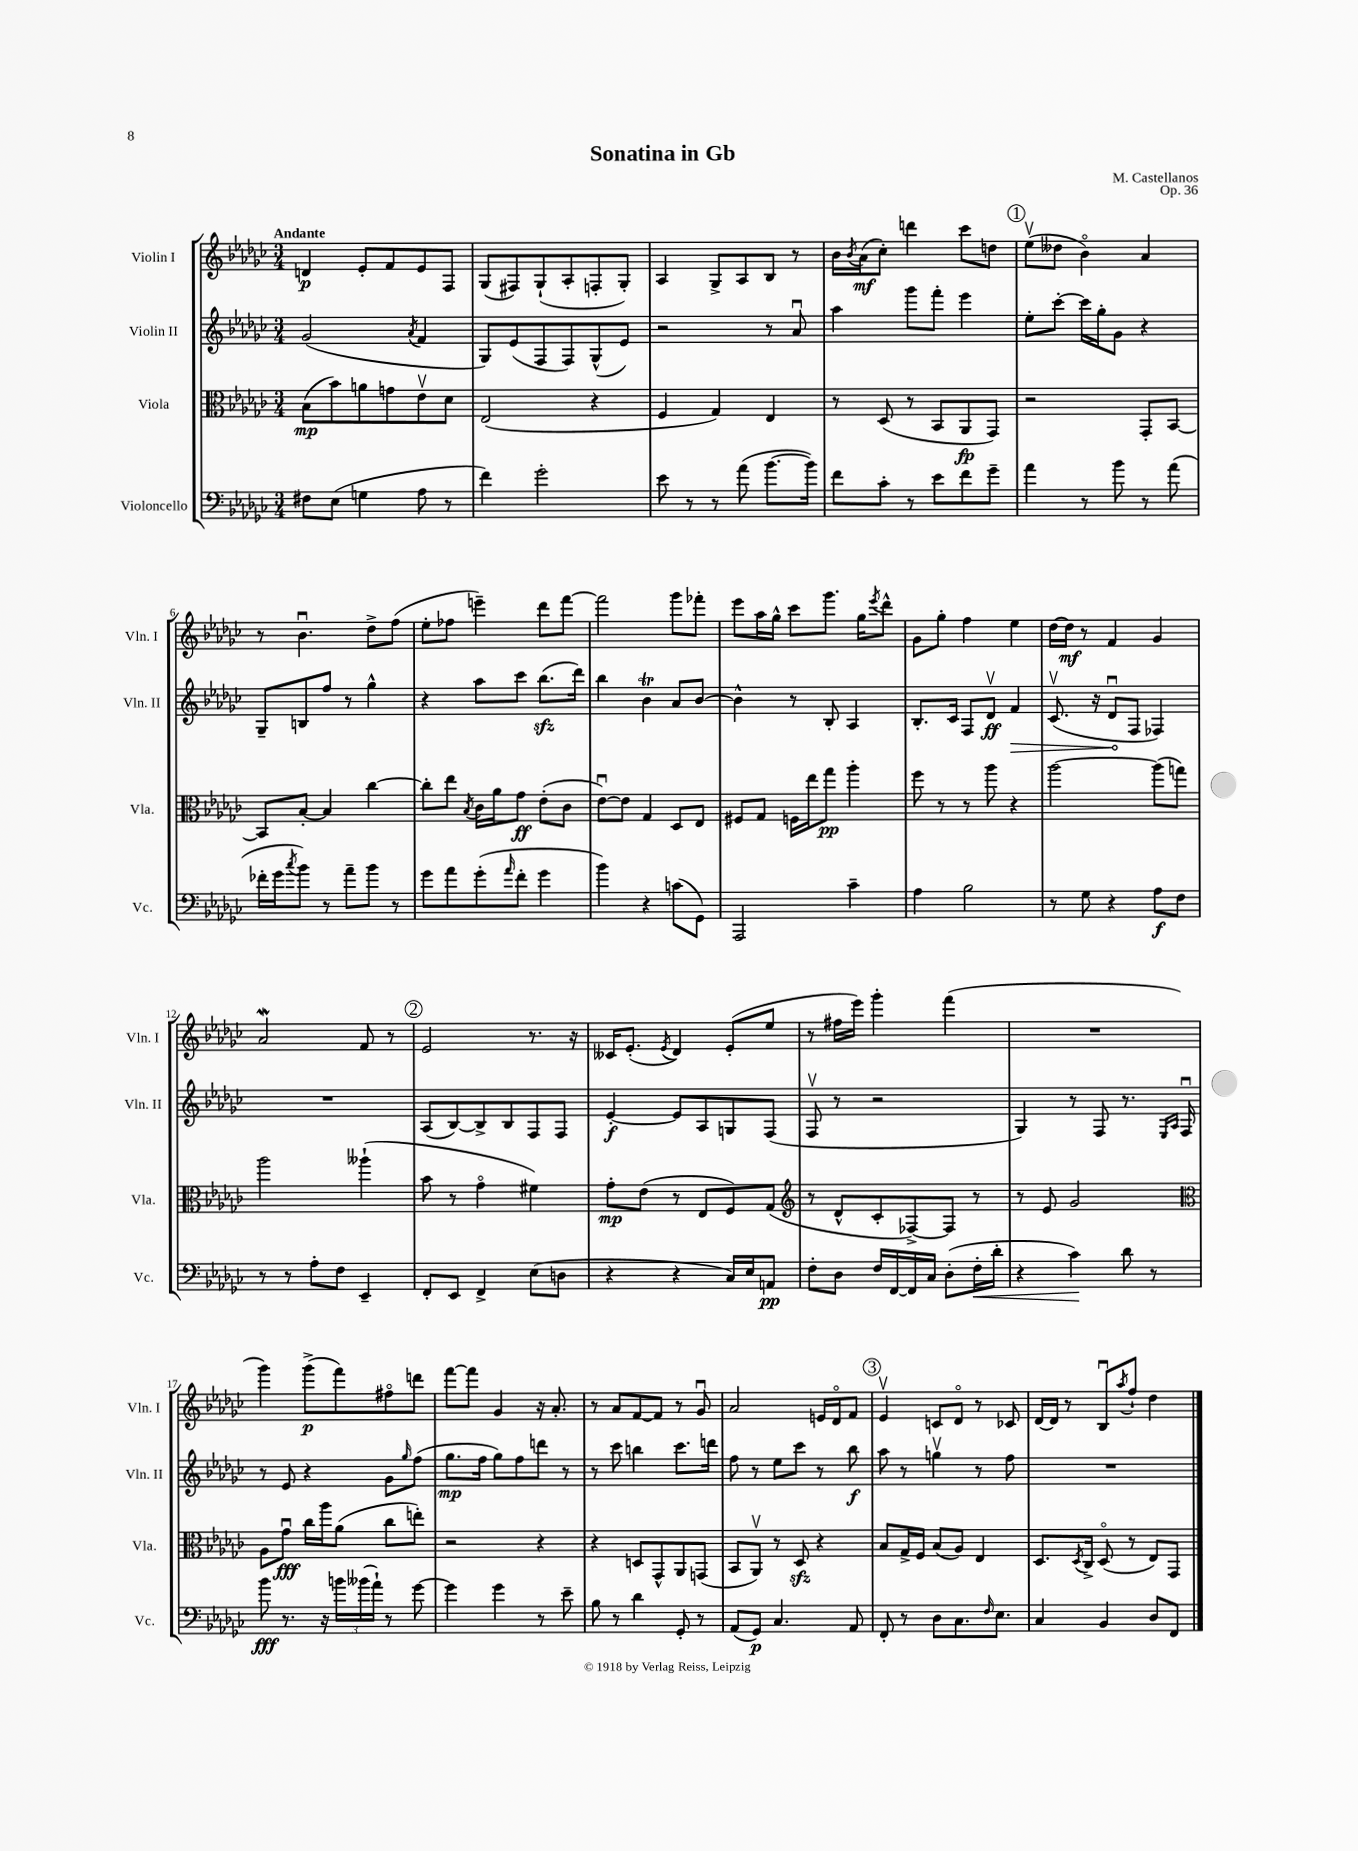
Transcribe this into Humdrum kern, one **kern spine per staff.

**kern	**kern	**kern	**kern
*staff4	*staff3	*staff2	*staff1
*clefF4	*clefC3	*clefG2	*clefG2
*k[b-e-a-d-g-c-]	*k[b-e-a-d-g-c-]	*k[b-e-a-d-g-c-]	*k[b-e-a-d-g-c-]
*M3/4	*M3/4	*M3/4	*M3/4
8F#\L	(8B-\L	(2g-/	4d/
(8E-\J	8b-\)	.	.
4G\	8a\	.	8e-'/L
.	8g\	.	8f/
.	.	8qa-/	.
8A-\	8e-v\	4f/	8e-/
8r	8d-\J	.	8F/J
=	=	=	=
4f\)	(2E-/	8G-/L)	(8G-/L
.	.	(8e-/	8F#/)
2g-'\	.	8F/	(8G-`/
.	.	8F/)	8A-'/
.	4r	(8G-^^/	8F'/
.	.	8e-/J)	8G-'/J)
=	=	=	=
8e-\	4F/	2r	4A-/
8r	.	.	.
8r	4G-/)	.	8G-^/L
(8a-\	.	.	8A-/
[8.b-\L	4E-/	8r	8B-/J
.	.	8a-u/	8r
16b-\]Jk)	.	.	.
=	=	=	=
8f\L	8r	4aa-\	16b-\LL
.	.	.	8qb-/
.	.	.	(16a-\J
8c-'\J	(8D-/	.	8cc-'\J)
8r	8r	8ggg-\L	4ddd\
8e-\L	8BB-/L	8fff'\J	.
8f\	8AA-/	4eee-\	8ccc-\L
8g-~\J	8GG-/J)	.	8dd\J
=	=	=	=
4a-\	2r	8ee-'\L	(8ee-v\L
.	.	[8ccc-'\J	8dd--\J
8r	.	16ccc-\]LL	4b-o\)
.	.	16gg-'\J	.
8b-\	.	8g-\J	.
8r	8GG-'/L	4r	4a-/
(8a-\	[8BB-/J	.	.
=	=	=	=
16f-'\LL	8BB-/]L	8G-~/L	8r
16g-\J	.	.	.
8qcc-/	.	.	.
8b-\J)	[8B-'/J	8B/	4.b-u\
8r	4B-/]	8ff/J	.
8a-~\L	.	8r	.
8b-\J	[4cc-\	4gg-^^\	8dd-^\L
8r	.	.	(8ff\J
=	=	=	=
8g-\L	8cc-'\]L	4r	8ee-'\L
8a-\	8ee-\J	.	8ff-\J
.	8qB-/	.	.
(8g-'\	16c-\LL	8aa-\L	4eee~\)
.	16a-\J	.	.
16qqa-/	.	.	.
8f'\J	8g-\J	8ccc-\J	.
4g-\	(8e-'\L	(8.bb-\L	8ddd-\L
.	8c-\J	.	[8fff\J
.	.	16ddd-\Jk)	.
=	=	=	=
4b-\)	[8e-u\L)	4bb-\	2fff\]
.	8e-\]J	.	.
4r	4G-/	4b-\	.
(8c\L	8D-/L	8a-/L	8ggg-\L
8GG-\J)	8E-/J	[8b-/J	8fff-'\J
=	=	=	=
2AAA-/	8F#/L	4b-^^\]	8eee-\L
.	8G-/J	.	16aa-\L
.	.	.	16gg-^^\JJ
.	16F\LL	8r	8ccc-\L
.	16ee-\J	.	.
.	8gg-\J	8B-'/	8.ggg-\J
4c-~\	4aa-'\	4A-/	.
.	.	.	16gg-\LK
.	.	.	8qeee-/
.	.	.	8ddd-^^\J
=	=	=	=
4A-\	8ff\	8.B-'/L	8g-\L
.	8r	.	8gg-'\J
.	.	16c-/Jk	.
2B-\	8r	8F/L	4ff\
.	8aa-\	8d-v/J	.
.	4r	4f/	4ee-\
=	=	=	=
8r	[2aa-\	(8.c-v/	[16dd-\LL
.	.	.	16dd-\]JJ
8G-\	.	.	8r
.	.	16r	.
4r	.	8d-u/L	4f/
.	.	8F/J	.
8A-\L	(8aa-\]L	4F-/)	4g-/
8F\J	8gg\J)	.	.
=	=	=	=
8r	2aa-\	2.r	2a-/
8r	.	.	.
8A-'\L	.	.	.
8F\J	.	.	.
4EE-~/	(4aa--`\	.	8f/
.	.	.	8r
=	=	=	=
8FF'/L	8b-\	(8A-/L	2e-/
8EE-/J	8r	[8B-/)	.
4FF^/	4g-o\	8B-^/]	.
.	.	8B-/	.
(8E-\L	4f#\)	8F/	8.r
8D\J	.	8F/J	.
.	.	.	16r
=	=	=	=
4r	8g-'\L	[4e-'/	16c--/LK
.	.	.	(8.e-'/J
.	(8e-\J	.	.
.	.	.	8qe-/
4r	8r	8e-/]L	4d-/)
.	8E-/L	8A-/	.
16C-/LL)	8F/)	8G/	(8e-'/L
16E-/J	.	.	.
8AA/J	(8G-/J	(8F/J	8ee-/J
=	=	=	=
*	*clefG2	*	*
8F'\L	8r	8Fv/	8r
8D-\J	8d-^^/L	8r	16ff#\LL
.	.	.	16eee-\JJ)
16F/LL	8c-'/	2r	4ggg-'\
[16FF/	.	.	.
16FF/]	[8F-^/)	.	.
16C-/JJ	.	.	.
(8D-'\L	8F-/]J	.	(4fff\
16F'\L	8r	.	.
16d-'\JJ	.	.	.
=	=	=	=
4r	8r	4G-/)	2.r
.	8e-/	.	.
4c-\)	2g-/	8r	.
.	.	8F/	.
8d-\	.	8.r	.
8r	.	.	.
.	.	16qqE-/LL	.
.	.	16qqA-/JJ	.
.	.	16Fu/	.
=	=	=	=
*	*clefC3	*	*
8b-\	8A-\L	8r	4ggg-\)
8.r	8g-u\J	8e-/	.
.	16cc-\LL	4r	(8ggg-^\L
16r	16aa-\J	.	.
24b\LL	(8a-\J	.	8fff\)
(24b--\	.	.	.
24a-`\JJ)	.	.	.
8r	8cc-\L	8g-\L	8ff#o\
.	.	16qqgg-/	.
[8g-\	8ee'\J)	(8ff\J	8ddd\J
=	=	=	=
4g-\]	2r	8.gg-\L	[8fff\L
.	.	.	8fff\]J
.	.	16ff\Jk	.
4g-\	.	8gg-\L)	4g-/
.	.	8ff\	.
8r	4r	8ddd\J	16r
.	.	.	8.a-'/
8e-~\	.	8r	.
=	=	=	=
8B-\	4r	8r	8r
8r	.	8ccc-\	8a-/L
4d-\	8D/L	4bb\	[8f/
.	8GG-^^/	.	8f/]J
8GG-'/	8AA-/	8.ccc-\L	8r
8r	(8GG/J	.	8g-u/
.	.	16ddd\Jk	.
=	=	=	=
(8AA-/L	8BB-/L	8ff\	2a-/
8GG-/J)	8AA-v/J)	8r	.
4.C-/	8r	8ee-\L	.
.	8D-/	8ccc-\J	.
.	4r	8r	16e/LL
.	.	.	16d-o/J
8AA-/	.	8bb-\	8f/J
=	=	=	=
8FF'/	8B-/L	8aa-\	4e-v/
8r	16G-^/L	8r	.
.	16F/JJ	.	.
8D-\L	(8B-/L	4ggv\	8c/L
8.C-\	8A-/J)	.	8d-o/J
.	4E-/	8r	8r
16qqF/	.	.	.
8.E-\J	.	.	.
.	.	8ff\	8c-/
=	=	=	=
4C-/	8.D-/L	2.r	[16d-/LL
.	.	.	16d-/]JJ
.	.	.	8r
.	8qD-/	.	.
.	16C-^/Jk	.	.
4BB-/	(8D-o/	.	8B-u/L
.	.	.	8qaa-/
.	8r	.	8ff`/J
8D-/L	8E-/L)	.	4dd-\
8FF/J	8GG-/J	.	.
==	==	==	==
*-	*-	*-	*-
